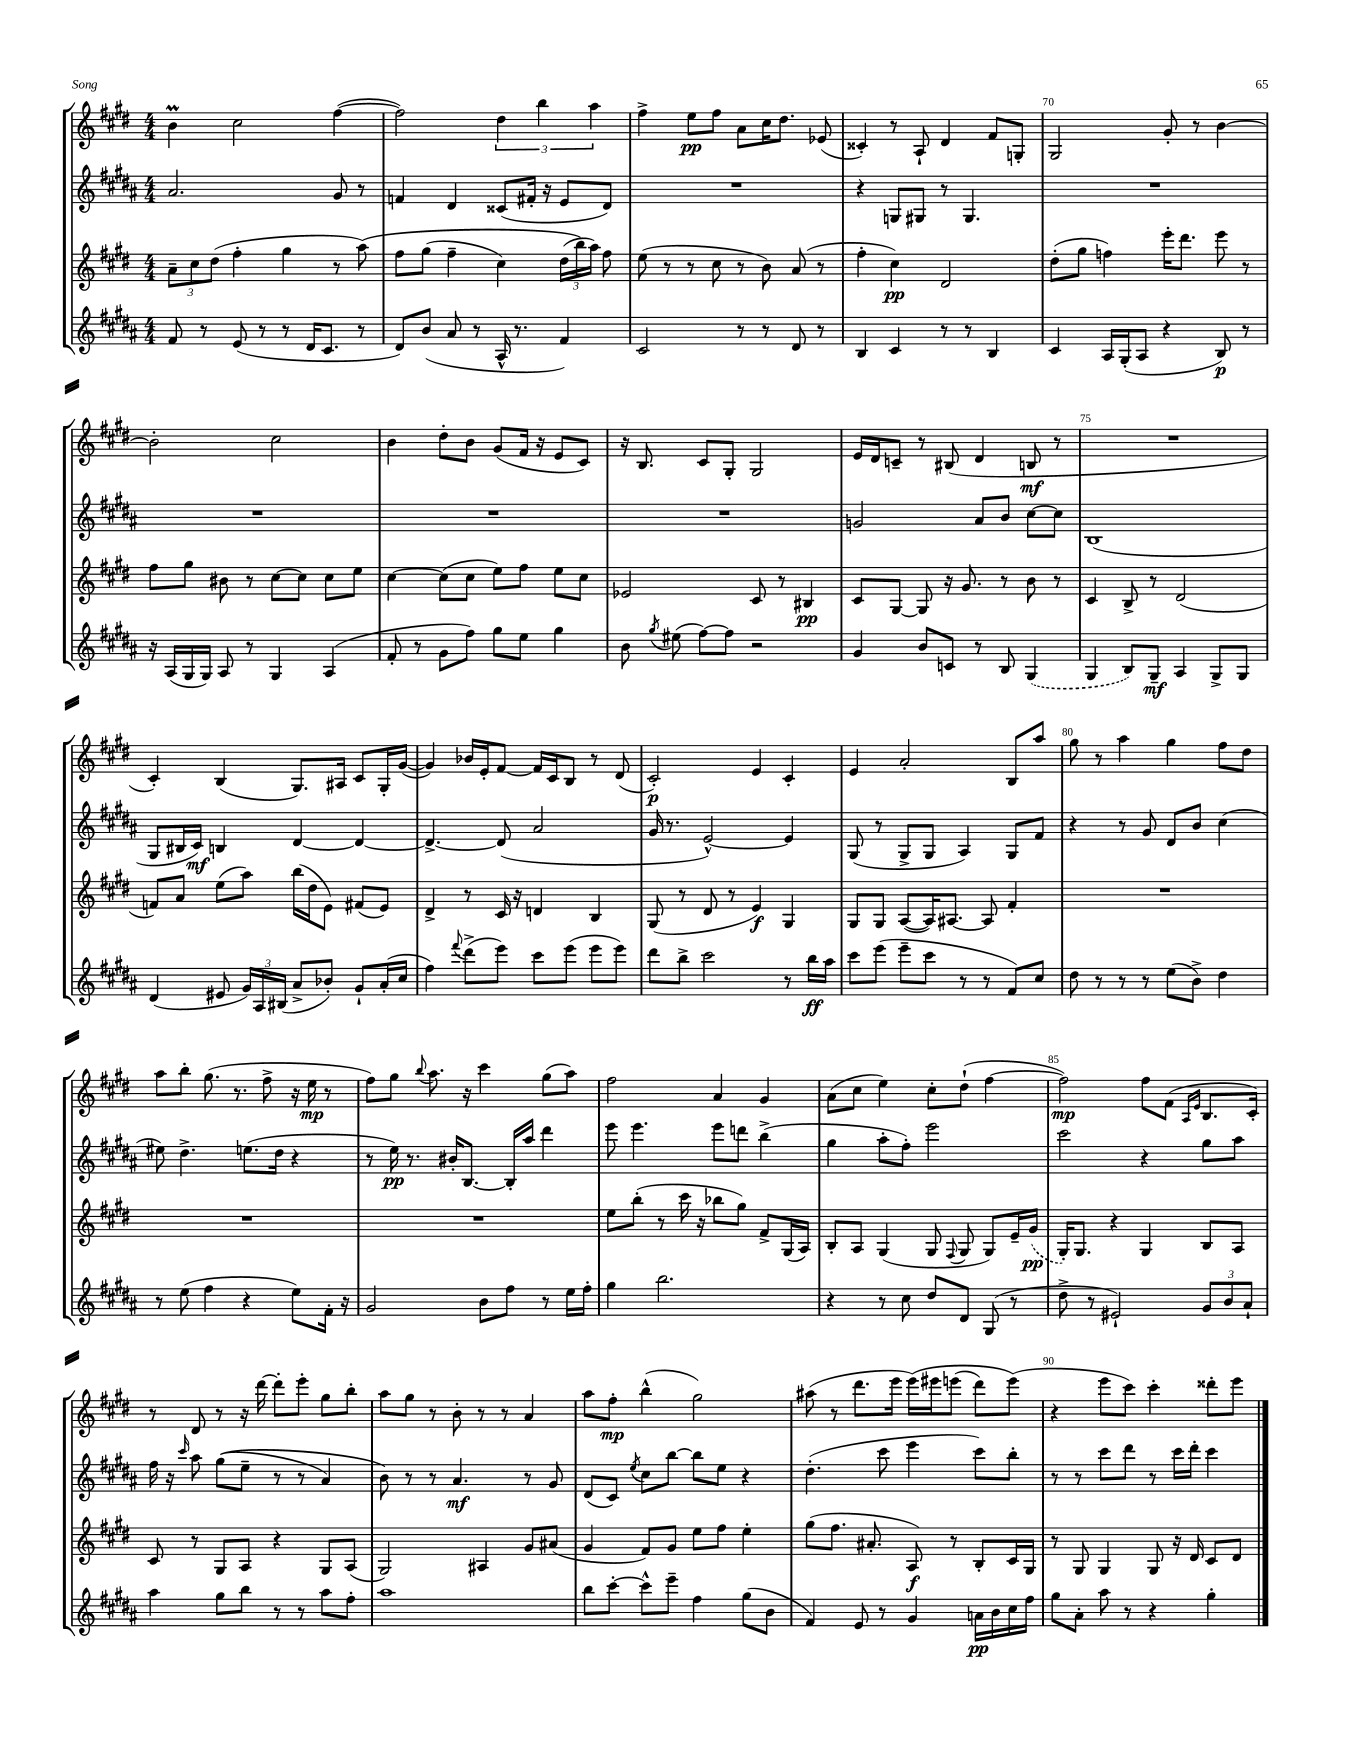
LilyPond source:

<<
\new StaffGroup <<
\new Staff = "s0" {
    \clef treble \key e \major \numericTimeSignature \time 4/4
    \autoBeamOff b'4\prall cis''2 fis''4~( |
    fis''2) \tuplet 3/2 { dis''4 b''4 a''4 } |
    fis''4-> e''8[\pp fis''8] a'8[ cis''16 dis''8.] ees'8( |
    cisis'4-.) r8 a8-! dis'4 fis'8[ g8]-. |
    gis2 gis'8-. r8 b'4~ |
    b'2-. cis''2 |
    b'4 dis''8[-. b'8] gis'8[( fis'16] r16 e'8[ cis'8]) |
    r16 b8. cis'8[ gis8]-. gis2 |
    e'16[ dis'16 c'8]-- r8 bis8( dis'4 b8\mf r8 |
    R1 |
    cis'4-.) b4( gis8.[) ais16] cis'8[ gis16-. gis'16]~( |
    gis'4) bes'16[ e'16-. fis'8]~ fis'16[ cis'16 b8] r8 dis'8( |
    cis'2-.\p) e'4 cis'4-. |
    e'4 a'2-. b8[ a''8] |
    gis''8 r8 a''4 gis''4 fis''8[ dis''8] |
    a''8[ b''8]-. gis''8.( r8. fis''8-> r16 e''16\mp r8 |
    fis''8[) gis''8] \appoggiatura { b''8 } a''8. r16 cis'''4 gis''8[( a''8]) |
    fis''2 a'4 gis'4 |
    a'8[( cis''8] e''4) cis''8[-. dis''8]-!( fis''4~ |
    fis''2\mp) fis''8[ fis'8]( \grace { a16[ e'16] } b8.[ cis'16]-.) |
    r8 dis'8 r8 r16 dis'''16~ dis'''8[-. e'''8]-. gis''8[ b''8]-. |
    a''8[ gis''8] r8 b'8-. r8 r8 a'4 |
    a''8[ fis''8]-.\mp b''4-^( gis''2) |
    ais''8( r8 dis'''8.[ e'''16] e'''16[)\( eis'''16 e'''8]( dis'''8[) e'''8](\) |
    r4 e'''8[ cis'''8]) cis'''4-. disis'''8[-. e'''8] \bar "|." |
}
\new Staff = "s1" {
    \clef treble \key b \major \numericTimeSignature \time 4/4
    \autoBeamOff ais'2. gis'8 r8 |
    f'4 dis'4 cisis'8[( fis'16]-. r16 e'8[ dis'8]) |
    R1 |
    r4 g8[ gis8] r8 gis4. |
    R1 |
    R1 |
    R1 |
    R1 |
    g'2 ais'8[ b'8] cis''8[~ cis''8] |
    b1( |
    gis8[ bis16 cis'16]\mf) b4 dis'4~ dis'4~ |
    dis'4.~-> dis'8( ais'2 |
    gis'16 r8. e'2~-^) e'4 |
    gis8( r8 gis8[-> gis8] ais4) gis8[ fis'8] |
    r4 r8 gis'8 dis'8[ b'8] cis''4( |
    eis''8) dis''4.-> e''8.[( dis''16] r4 |
    r8 e''16\pp) r8. bis'16[-. b8.]~ b16[-. ais''16] dis'''4 |
    e'''8 e'''4. e'''8[ d'''8] b''4->( |
    gis''4 ais''8[-. fis''8]-.) e'''2 |
    cis'''2 r4 gis''8[ ais''8] |
    fis''16 r16 \grace { cis'''16 } ais''8 gis''8[(\( e''8]-- r8 r8 ais'4) |
    b'8\) r8 r8 ais'4.\mf r8 gis'8 |
    dis'8[( cis'8]) \acciaccatura { e''8 } cis''8[ b''8]~ b''8[ e''8] r4 |
    dis''4.-.( cis'''8 e'''4 cis'''8[) b''8]-. |
    r8 r8 cis'''8[ dis'''8] r8 cis'''16[ dis'''16]-. cis'''4 \bar "|." |
}
\new Staff = "s2" {
    \clef treble \key e \major \numericTimeSignature \time 4/4
    \autoBeamOff \tuplet 3/2 { a'8[-- cis''8 dis''8]( } fis''4-. gis''4 r8 a''8)\( |
    fis''8[ gis''8]( fis''4-- cis''4) \tuplet 3/2 { dis''16[( b''16\) a''16]) } fis''8 |
    e''8( r8 r8 cis''8 r8 b'8) a'8( r8 |
    fis''4-. cis''4\pp) dis'2 |
    dis''8[-.( gis''8] f''4) e'''16[-. dis'''8.] e'''8 r8 |
    fis''8[ gis''8] bis'8 r8 cis''8[~ cis''8] cis''8[ e''8] |
    cis''4~ cis''8[( cis''8] e''8[) fis''8] e''8[ cis''8] |
    ees'2 cis'8 r8 bis4\pp |
    cis'8[ gis8]~ gis8 r16 gis'8. r8 b'8 r8 |
    cis'4 b8-> r8 dis'2( |
    f'8[) a'8] e''8[( a''8]) b''16[( dis''16 e'8]) fis'8[( e'8]) |
    dis'4-> r8 cis'16 r16 d'4 b4 |
    gis8( r8 dis'8 r8 e'4\f) gis4 |
    gis8[ gis8] a8[~( a16) ais8.]~ ais8 fis'4-. |
    R1 |
    R1 |
    R1 |
    e''8[ b''8]-.( r8 cis'''16 r16 bes''8[ gis''8]) fis'8[-> gis16( a16]) |
    b8[-. a8] gis4( gis8 \appoggiatura { fis8 } gis8 gis8[) e'16-- \once \slurDashed gis'16]\pp( |
    gis16[-.) gis8.] r4 gis4 b8[ a8] |
    cis'8 r8 gis8[ a8] r4 gis8[ a8]( |
    gis2) ais4 gis'8[ ais'8]( |
    gis'4 fis'8[) gis'8] e''8[ fis''8] e''4-. |
    gis''8[( fis''8.] ais'8.-. a8\f) r8 b8[-. cis'16 gis16] |
    r8 gis8 gis4 gis8 r16 dis'16 cis'8[ dis'8] \bar "|." |
}
\new Staff = "s3" {
    \clef treble \key b \major \numericTimeSignature \time 4/4
    \autoBeamOff fis'8 r8 e'8( r8 r8 dis'16[ cis'8.] r8 |
    dis'8[) b'8]( ais'8 r8 ais16-^ r8. fis'4) |
    cis'2 r8 r8 dis'8 r8 |
    b4 cis'4 r8 r8 b4 |
    cis'4 ais16[ gis16-.( ais8] r4 b8\p) r8 |
    r16 ais16[( gis16 gis16]) ais8 r8 gis4 ais4( |
    fis'8-. r8 gis'8[ fis''8]) gis''8[ e''8] gis''4 |
    b'8 \acciaccatura { gis''8 } eis''8( fis''8[~) fis''8] r2 |
    gis'4 b'8[ c'8] r8 b8 \once \slurDashed gis4( |
    gis4 b8[) gis8]--\mf ais4 gis8[-> gis8] |
    dis'4( eis'8 \tuplet 3/2 { gis'16[) ais16 bis16]( } ais'8[-> bes'8]-.) gis'8[-! ais'16-.( cis''16] |
    fis''4) \appoggiatura { fis'''8 } dis'''8[->( e'''8]) cis'''8[ e'''8]( e'''8[ e'''8]) |
    dis'''8[ b''8]-> cis'''2 r8 b''16[\ff ais''16] |
    cis'''8[ e'''8]( e'''8[-- cis'''8] r8 r8 fis'8[) cis''8] |
    dis''8 r8 r8 r8 e''8[( b'8]->) dis''4 |
    r8 e''8( fis''4 r4 e''8[) fis'16]-. r16 |
    gis'2 b'8[ fis''8] r8 e''16[ fis''16]-. |
    gis''4 b''2. |
    r4 r8 cis''8 dis''8[ dis'8] gis8( r8 |
    dis''8-> r8 eis'2-!) \tuplet 3/2 { gis'8[ b'8 ais'8]-! } |
    ais''4 gis''8[ b''8] r8 r8 ais''8[ fis''8]-. |
    ais''1 |
    b''8[ cis'''8]~-. cis'''8[-^ e'''8]-- fis''4 gis''8[( b'8] |
    fis'4) e'8 r8 gis'4 a'16[\pp b'16 cis''16 fis''16] |
    gis''8[ ais'8]-. ais''8 r8 r4 gis''4-. \bar "|." |
}
>>
>>
\layout { \context { \Score currentBarNumber = #66 \override BarNumber.break-visibility = ##(#f #t #t) barNumberVisibility = #(every-nth-bar-number-visible 5) } }
